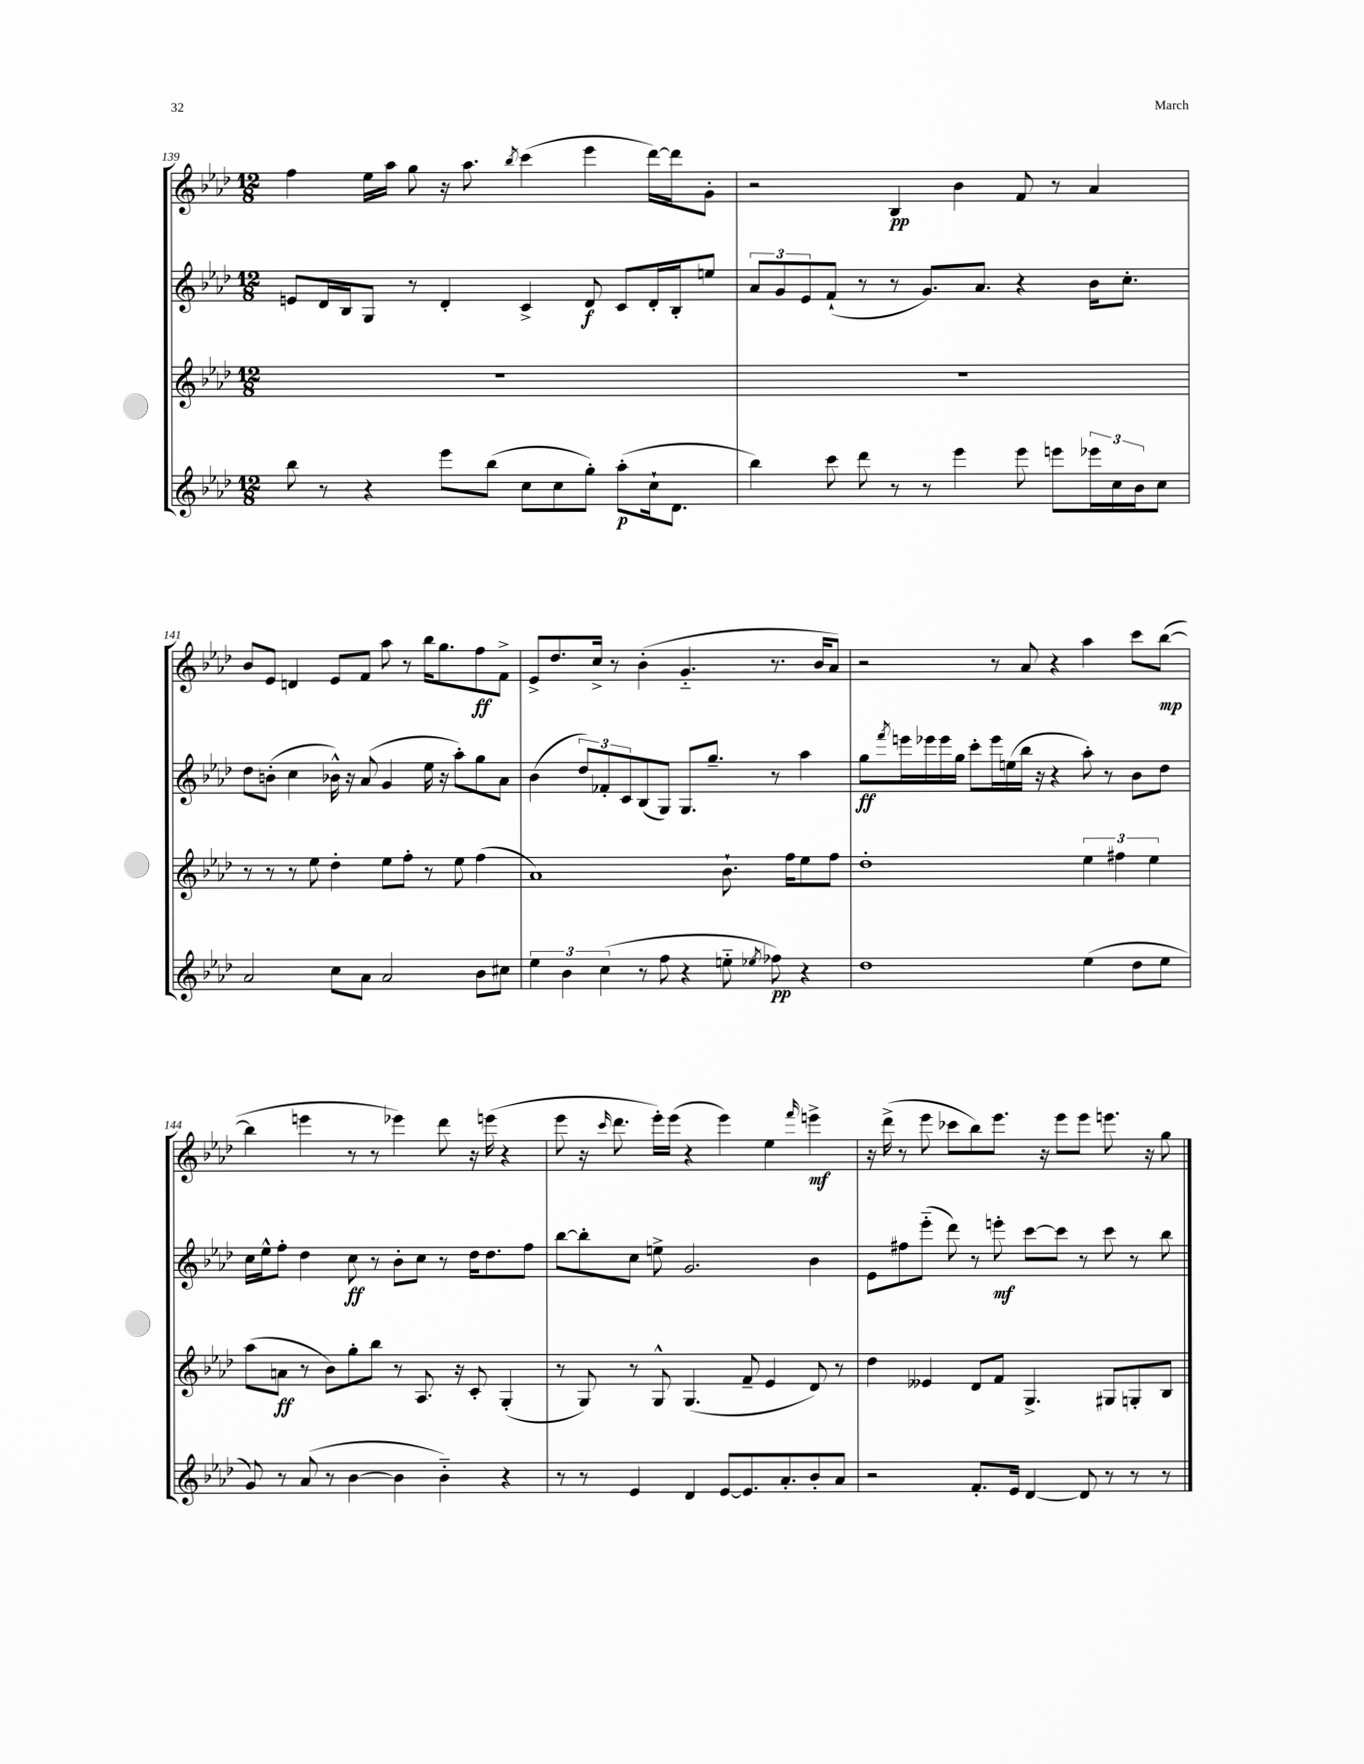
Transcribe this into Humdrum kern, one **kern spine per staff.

**kern	**kern	**kern	**kern
*staff4	*staff3	*staff2	*staff1
*clefG2	*clefG2	*clefG2	*clefG2
*k[b-e-a-d-]	*k[b-e-a-d-]	*k[b-e-a-d-]	*k[b-e-a-d-]
*M12/8	*M12/8	*M12/8	*M12/8
8bb-\	1.r	8e/L	4ff\
8r	.	16d-/L	.
.	.	16B-/J	.
4r	.	8G/J	16ee-\LL
.	.	.	16aa-\JJ
.	.	8r	8gg\
8eee-\L	.	4d-'/	16r
.	.	.	8.aa-\
(8bb-\J	.	.	.
.	.	.	8qbb-/
8cc\L	.	4c^/	(4ccc\
8cc\	.	.	.
8gg'\J)	.	8d-/	4eee-\
(8aa-'\L	.	8c/L	.
16cc`\k	.	16d-'/L	[16ddd-\LL)
8.d-\J	.	16B-'/J	16ddd-\]J
.	.	8ee/J	8g'\J
=	=	=	=
4bb-\)	1.r	12a-/L	2r
.	.	12g/	.
.	.	12e-/	.
8ccc\	.	(8f`/J	.
8ddd-\	.	8r	.
8r	.	8r	4B-/
8r	.	8.g/L)	.
4eee-\	.	.	4b-\
.	.	8.a-/J	.
8eee-\	.	4r	8f/
8eee\L	.	.	8r
24eee-\L	.	16b-\LK	4a-/
24cc\	.	.	.
.	.	8.cc'\J	.
24b-\J	.	.	.
8cc\J	.	.	.
=	=	=	=
2a-/	8r	8dd-\L	8b-/L
.	8r	(8b'\J	8e-/J
.	8r	4cc\	4d/
.	8ee-\	.	.
8cc\L	4dd-'\	16b-^^\)	8e-/L
.	.	16r	.
8a-\J	.	(8a-/	8f/J
2a-/	8ee-\L	4g/	8aa-\
.	8ff'\J	.	8r
.	8r	16ee-\	16bb-\LK
.	.	16r	8.gg\
.	8ee-\	8aa-'\L)	.
8b-\L	(4ff\	8gg\	8ff\
8cc#\J	.	8a-\J	8f^\J
=	=	=	=
6ee-\	1a-)	(4b-\	8e-^/L
.	.	.	8.dd-/
6b-\	.	.	.
.	.	12dd-/L)	.
.	.	.	16cc^/Jk
(6cc\	.	12f-'/	.
.	.	.	8r
.	.	12c/	.
8r	.	(8B-/	(4b-'\
8ff\	.	8G/J)	.
4r	.	8.G/L	4.g'~/
.	.	8.gg~/J	.
8ee'~\	8.b-`\	.	.
8qee-/	.	.	.
8ff-\)	.	8r	8.r
.	16ff\LK	.	.
4r	8ee-\	4aa-\	.
.	.	.	16b-/LK
.	8ff\J	.	8a-/J)
=	=	=	=
1dd-	1dd-'	8gg\L	2r
.	.	8qfff/	.
.	.	16eee\L	.
.	.	16eee-\	.
.	.	16eee-\	.
.	.	16gg\JJ	.
.	.	8ccc'\L	.
.	.	16eee-\L	8r
.	.	(16ee\	.
.	.	16bb-\JJ	8a-/
.	.	16r	.
.	.	4r	4r
(4ee-\	6ee-\	8aa-'\)	4aa-\
.	.	8r	.
.	6ff#\	.	.
8dd-\L	.	8b-\L	8ccc\L
.	6ee-\	.	.
8ee-\J	.	8dd-\J	([8bb-\J
=	=	=	=
8g/)	(8aa-\L	16cc\LL	4bb-\]
.	.	16ee-^^\J	.
8r	8a\J	8ff'\J	.
(8a-/	8r	4dd-\	4eee\
8r	8b-\L)	.	.
[4b-\	8gg'\	8cc\	8r
.	8bb-\J	8r	8r
4b-\]	8r	8b-'\L	4eee-\)
.	8.A-/	8cc\J	.
4b-'~\)	.	8r	8ddd-\
.	16r	.	.
.	8c'/	16dd-\LK	16r
.	.	8.dd-\	(16eee\
4r	(4G'/	.	4r
.	.	8ff\J	.
=	=	=	=
8r	8r	[8bb-\L	8eee-\
8r	8G/)	8bb-'\]	16r
.	.	.	16qqccc/
.	.	.	8.ddd-\
4e-/	8r	8cc\J	.
.	8G^^/	8ee^\	16eee-'\LL)
.	.	.	(16eee-\JJ
4d-/	(4.G/	2.g/	4r
[8e-/L	.	.	4eee-\)
8.e-/]	8f~/	.	.
.	4e-/	.	4ee-\
8.a-'/	.	.	.
.	.	.	16qqfff/
8b-'/	8d-/)	4b-\	4eee^\
8a-/J	8r	.	.
=	=	=	=
2r	4dd-\	8e-\L	16r
.	.	.	(16ddd-^\
.	.	8ff#\	8r
.	4e--/	(8eee-'~\J	8eee-\
.	.	8ddd-\)	8ccc-\L
8.f'/L	8d-/L	8r	8bb-\)
.	8f/J	8eee'\	8.eee-\J
16e-/Jk	.	.	.
[4d-/	4.G^/	[8ccc\L	.
.	.	.	16r
.	.	8ccc\]J	8eee-\L
8d-/]	.	8r	8eee-\J
8r	8G#/L	8ccc\	8.eee\
8r	8G'/	8r	.
.	.	.	16r
8r	8B-/J	8bb-\	8gg\
==	==	==	==
*-	*-	*-	*-
